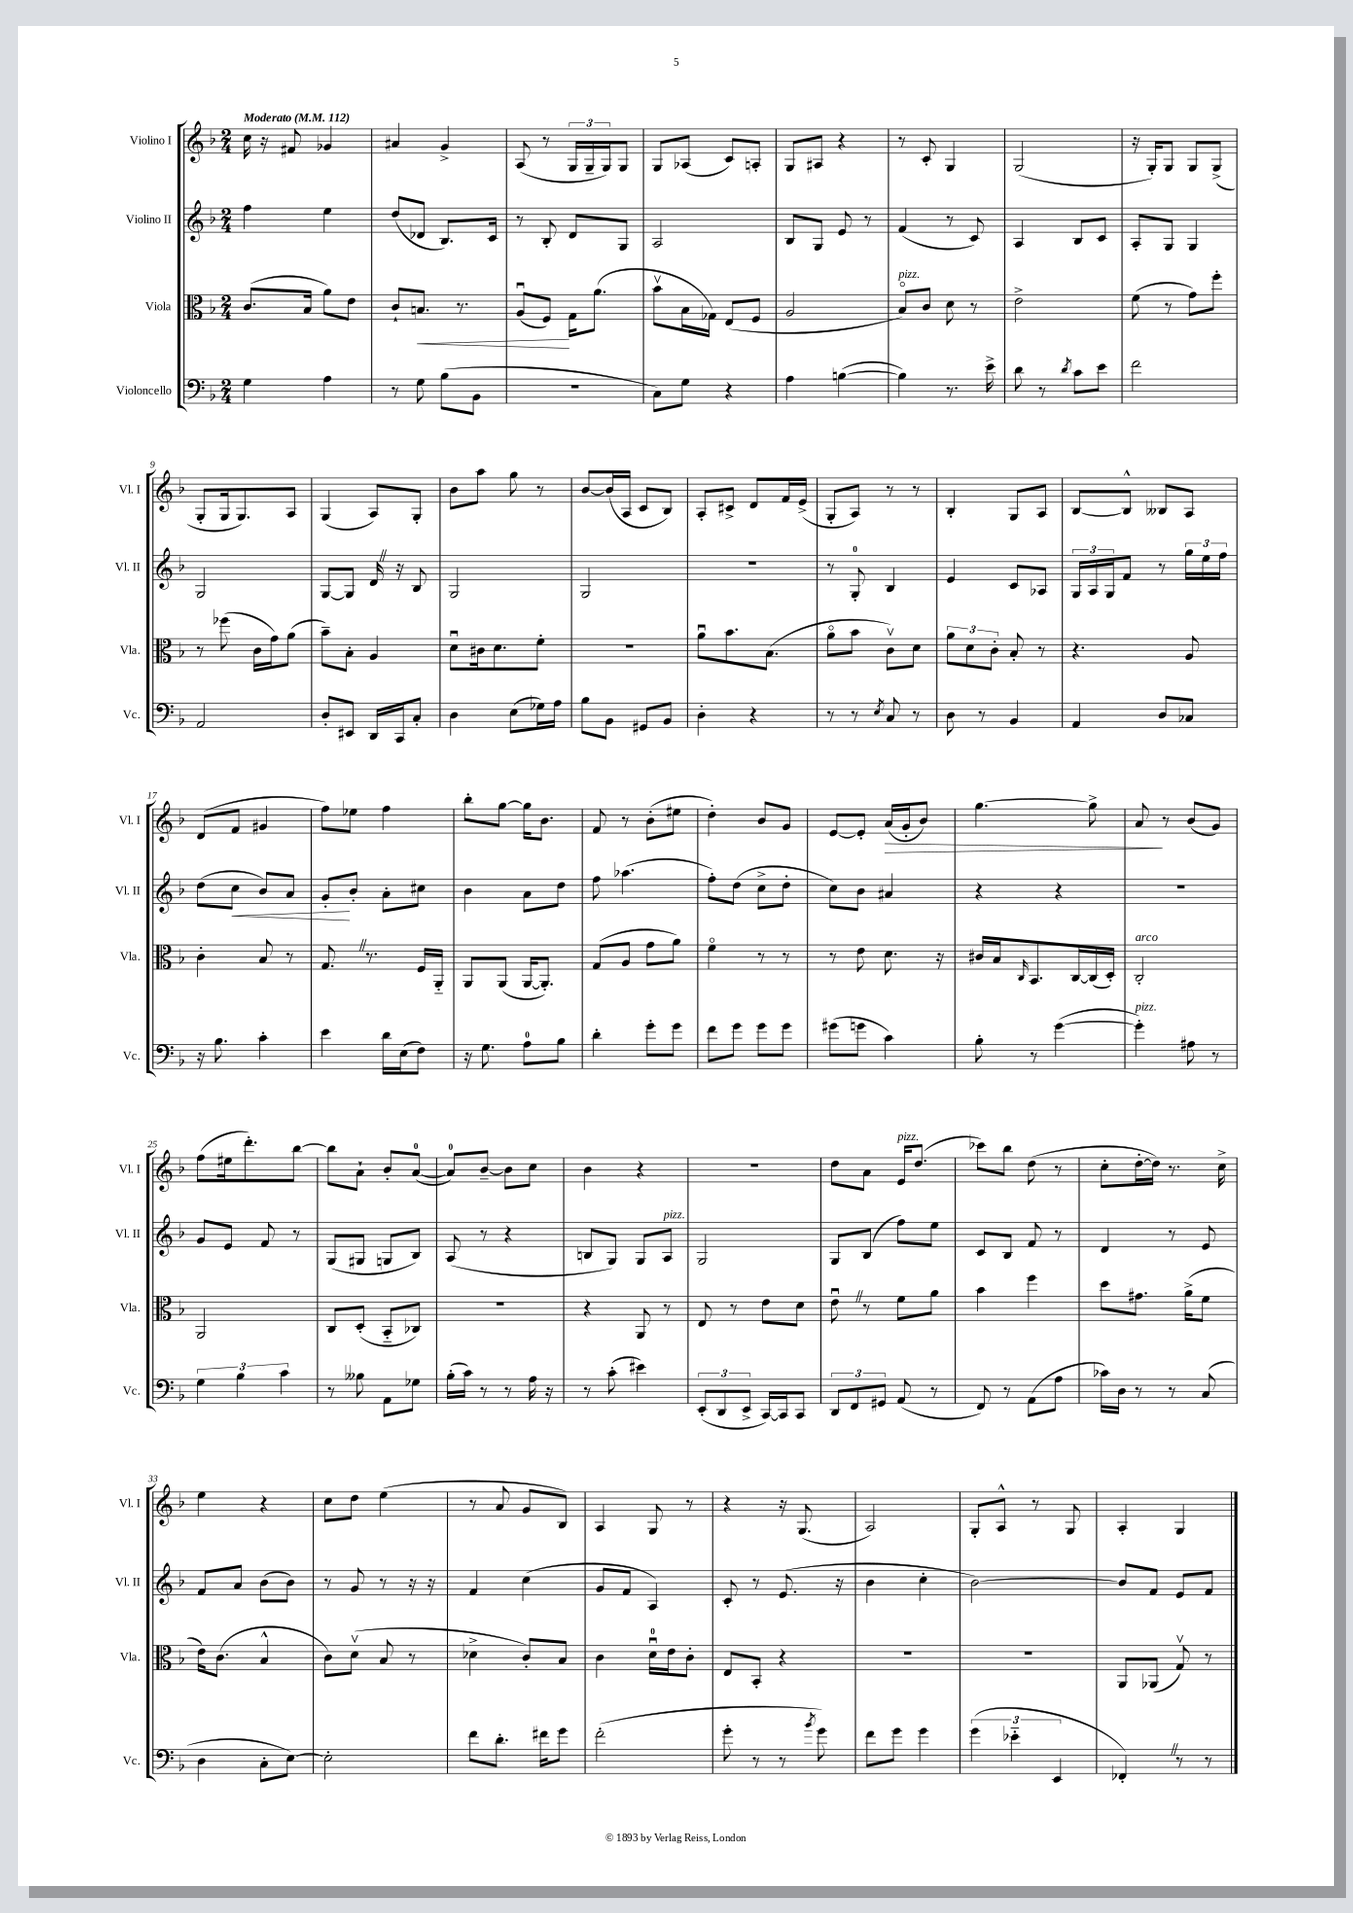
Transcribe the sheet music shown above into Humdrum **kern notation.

**kern	**kern	**kern	**kern
*staff4	*staff3	*staff2	*staff1
*clefF4	*clefC3	*clefG2	*clefG2
*k[b-]	*k[b-]	*k[b-]	*k[b-]
*M2/4	*M2/4	*M2/4	*M2/4
*MM112	*MM112	*MM112	*MM112
4G\	(8.c/L	4ff\	16cc\
.	.	.	16r
.	.	.	8f#/
.	16B-/Jk	.	.
4A\	8a\L)	4ee\	4g-/
.	8e\J	.	.
=	=	=	=
8r	8c`/L	(8dd/L	4a#/
8G\	8.B/J	8d-/J	.
(8B-\L	.	8.B-/L)	4g^/
.	8.r	.	.
8BB-\J	.	.	.
.	.	16c/Jk	.
=	=	=	=
2r	(8Au/L	8r	(8A/
.	8F/J)	8B-'/	8r
.	16G\LK	8d/L	24G/LL
.	.	.	24G~/
.	(8.a\J	.	.
.	.	.	24G/J)
.	.	8G/J	8G/J
=	=	=	=
8C\L)	8b-v\L	2A/	8G/L
8G\J	16B-\L	.	(8A-/J
.	16G-\JJ)	.	.
4r	(8E/L	.	8c/L)
.	8F/J	.	8A'/J
=	=	=	=
4A\	2A/	8B-/L	8G/L
.	.	8G/J	8A#/J
([4B\	.	8e/	4r
.	.	8r	.
=	=	=	=
4B\])	8B-o/L)	(4f/	8r
.	8c/J	.	8c'/
8.r	8d\	8r	4G/
.	8r	8c/)	.
16e^\	.	.	.
=	=	=	=
8d\	2e^\	4A/	(2G/
8r	.	.	.
8qd/	.	.	.
8c\L	.	8B-/L	.
8e\J	.	8c/J	.
=	=	=	=
2f\	(8f\	8A'/L	16r
.	.	.	16G'/LK)
.	8r	8G/J	8G/J
.	8g\L)	4G/	8G/L
.	8ff'\J	.	(8G^/J
=	=	=	=
2AA/	8r	2G/	8G'/L
.	(8ff-\	.	16G/k
.	.	.	8.G/)
.	16c\LL	.	.
.	16g\J)	.	.
.	(8a\J	.	8A/J
=	=	=	=
8D'/L	8b-~\L)	[8G/L	(4G/
8EE#/J	8B-'\J	8G/]J	.
16DD/LL	4A/	16d/	8A/L)
16CC/J	.	16r	.
8C'/J	.	8B-/	8G'/J
=	=	=	=
4D\	8du\L	2G/	8b-\L
.	16c#\k	.	8aa\J
.	8.d\	.	.
(8E\L	.	.	8gg\
16G-\L)	8f'\J	.	8r
16A\JJ	.	.	.
=	=	=	=
8B-\L	2r	2G/	[8b-/L
8BB-\J	.	.	(16b-/]L
.	.	.	16A/JJ
8GG#/L	.	.	8c/L
8BB-/J	.	.	8B-/J)
=	=	=	=
4D'\	8au\L	2r	8A'/L
.	8.b-\	.	8c#^/J
4r	.	.	8d/L
.	(8.B-\J	.	.
.	.	.	16f/L
.	.	.	(16e^/JJ
=	=	=	=
8r	8ao\L	8r	8G'/L
8r	8b-\J	8G'/	8A/J)
8qE/	.	.	.
8C/	8cv\L)	4B-/	8r
8r	8d\J	.	8r
=	=	=	=
8D\	12a\L	4e/	4B-'/
.	12d\	.	.
8r	.	.	.
.	12c'\J	.	.
4BB-/	8B-'/	8c/L	8G/L
.	8r	8A-/J	8A/J
=	=	=	=
4AA/	4.r	24G/LL	[8B-/L
.	.	24A/	.
.	.	24G/J	.
.	.	8f/J	8B-^^/]J
8D/L	.	8r	8B--/L
8C-/J	8A/	24gg\LL	8A/J
.	.	24ee\	.
.	.	24ff\JJ	.
=	=	=	=
16r	4c'\	(8dd\L	(8d/L
8.B-\	.	.	.
.	.	8cc\J	8f/J
4c'\	8B-/	8b-/L)	4g#/
.	8r	8a/J	.
=	=	=	=
4e\	8.G/	8g'/L	8ff\L)
.	.	8b-'/J	8ee-\J
.	8.r	.	.
16d\LL	.	8a'\L	4ff\
(16E\J	.	.	.
8F\J)	16F/LL	8cc#\J	.
.	16AA'~/JJ	.	.
=	=	=	=
16r	8AA/L	4b-\	8bb-'\L
8.G\	.	.	.
.	(8AA/J	.	[8gg\J
8A\L	[16AA/LK	8a\L	16gg\]LK
.	8.AA'/]J)	.	8.b-\J
8B-\J	.	8dd\J	.
=	=	=	=
4d'\	(8G/L	8ff\	8f/
.	8A/J	(4.aa-\	8r
8g'\L	8g\L	.	(8b-'\L
8g\J	8a\J)	.	8ee#\J
=	=	=	=
8f\L	4fo\	8ff'\L)	4dd'\)
8g\J	.	(8dd\J	.
8g\L	8r	8cc^\L	8b-/L
8g\J	8r	8dd'\J	8g/J
=	=	=	=
(8g#\L	8r	8cc\L)	[8e/L
8g\J	8e\	8b-\J	8e'/]J
4c\)	8.d\	4a#/	(16a/LL
.	.	.	16g'/J
.	.	.	8b-/J)
.	16r	.	.
=	=	=	=
8B-'\	16c#/LL	4r	[4.gg\
.	16B-/J	.	.
.	16qqC/	.	.
8r	8.BB-/	.	.
([4g\	.	4r	.
.	[16C/L	.	.
.	(16C/]	.	8gg^\]
.	16D'/JJ)	.	.
=	=	=	=
4g'\])	2C'/	2r	8a/
.	.	.	8r
8A#\	.	.	(8b-/L
8r	.	.	8g/J)
=	=	=	=
6G\	2AA/	8g/L	(8ff\L
.	.	8e/J	16ee#\k
6B-\	.	.	.
.	.	.	8.ddd'\)
.	.	8f/	.
6c\	.	.	.
.	.	8r	[8bb-\J
=	=	=	=
8r	8C/L	(8G/L	8bb-\]L
8B--\	(8D'/J	8G#/J	8a`\J
8AA\L	8BB-'~/L	8G/L	8b-'/L
8G-\J	8C-/J)	8B-/J)	([8a/J
=	=	=	=
(16B-'\LL	2r	(8A/	8a/]L)
16c\JJ)	.	.	.
8r	.	8r	[8b-~/J
8r	.	4r	8b-\]L
16A\	.	.	8cc\J
16r	.	.	.
=	=	=	=
8r	4r	8B/L	4b-\
(8c'\	.	8G/J)	.
4e#\)	8AA/	8G/L	4r
.	8r	8A/J	.
=	=	=	=
(12EE'/L	8E/	2G/	2r
12DD/	.	.	.
.	8r	.	.
12EE^/J	.	.	.
[16CC/LL)	8e\L	.	.
16CC/]J	.	.	.
8CC/J	8d\J	.	.
=	=	=	=
12DD/L	8eu\	8G/L	8dd\L
12FF/	.	.	.
.	8r	(8B-/J	8a\J
12GG#/J	.	.	.
(8AA/	8f\L	8ff\L)	16e/LK
.	.	.	(8.dd/J
8r	8a\J	8ee\J	.
=	=	=	=
8FF/)	4b-\	8c/L	8ccc-\L)
8r	.	8B-/J	8bb-\J
(8AA\L	4ff\	8f/	(8dd\
8A\J	.	8r	8r
=	=	=	=
16c-\LL)	8dd\L	4d/	8cc'\L
16D\JJ	.	.	.
8r	8.g#\J	.	[16dd'\L
.	.	.	16dd\]JJ)
8r	.	8r	8.r
.	(16a^\LK	.	.
(8C/	8f\J	8e/	.
.	.	.	16cc^\
=	=	=	=
4D\	16e\LK)	8f/L	4ee\
.	(8.c\J	.	.
.	.	8a/J	.
8C'\L	4B-^^/	(8b-\L	4r
[8E\J)	.	8b-\J)	.
=	=	=	=
2E'\]	8c\L)	8r	8cc\L
.	(8dv\J	8g/	8dd\J
.	8B-/	8r	(4ee\
.	8r	16r	.
.	.	16r	.
=	=	=	=
8f\L	4d-^\	4f/	8r
8.d'\J	.	.	8a/
.	8c'/L)	(4cc\	8g/L
16f#\LK	.	.	.
8g\J	8B-/J	.	8B-/J)
=	=	=	=
(2f'\	4c\	8g/L	4A/
.	.	8f/J	.
.	16du\LL	4A/)	8G/
.	16e\J	.	.
.	8c'\J	.	8r
=	=	=	=
8g'\	8E/L	8c'/	4r
8r	8BB-'/J	8r	.
8r	4r	(8.e/	16r
.	.	.	(8.G/
8qb-/	.	.	.
8g\)	.	.	.
.	.	16r	.
=	=	=	=
8f\L	2r	4b-\	2A/)
8g\J	.	.	.
4g\	.	4cc'\	.
=	=	=	=
(6g\	2r	[2b-\)	8G'/L
.	.	.	8A^^/J
6e-'~\	.	.	.
.	.	.	8r
6EE/	.	.	.
.	.	.	8G/
=	=	=	=
4FF-'/)	8AA/L	8b-/]L	4A'/
.	(8AA-/J	8f/J	.
8r	8Gv/)	8e/L	4G/
8r	8r	8f/J	.
==	==	==	==
*-	*-	*-	*-
